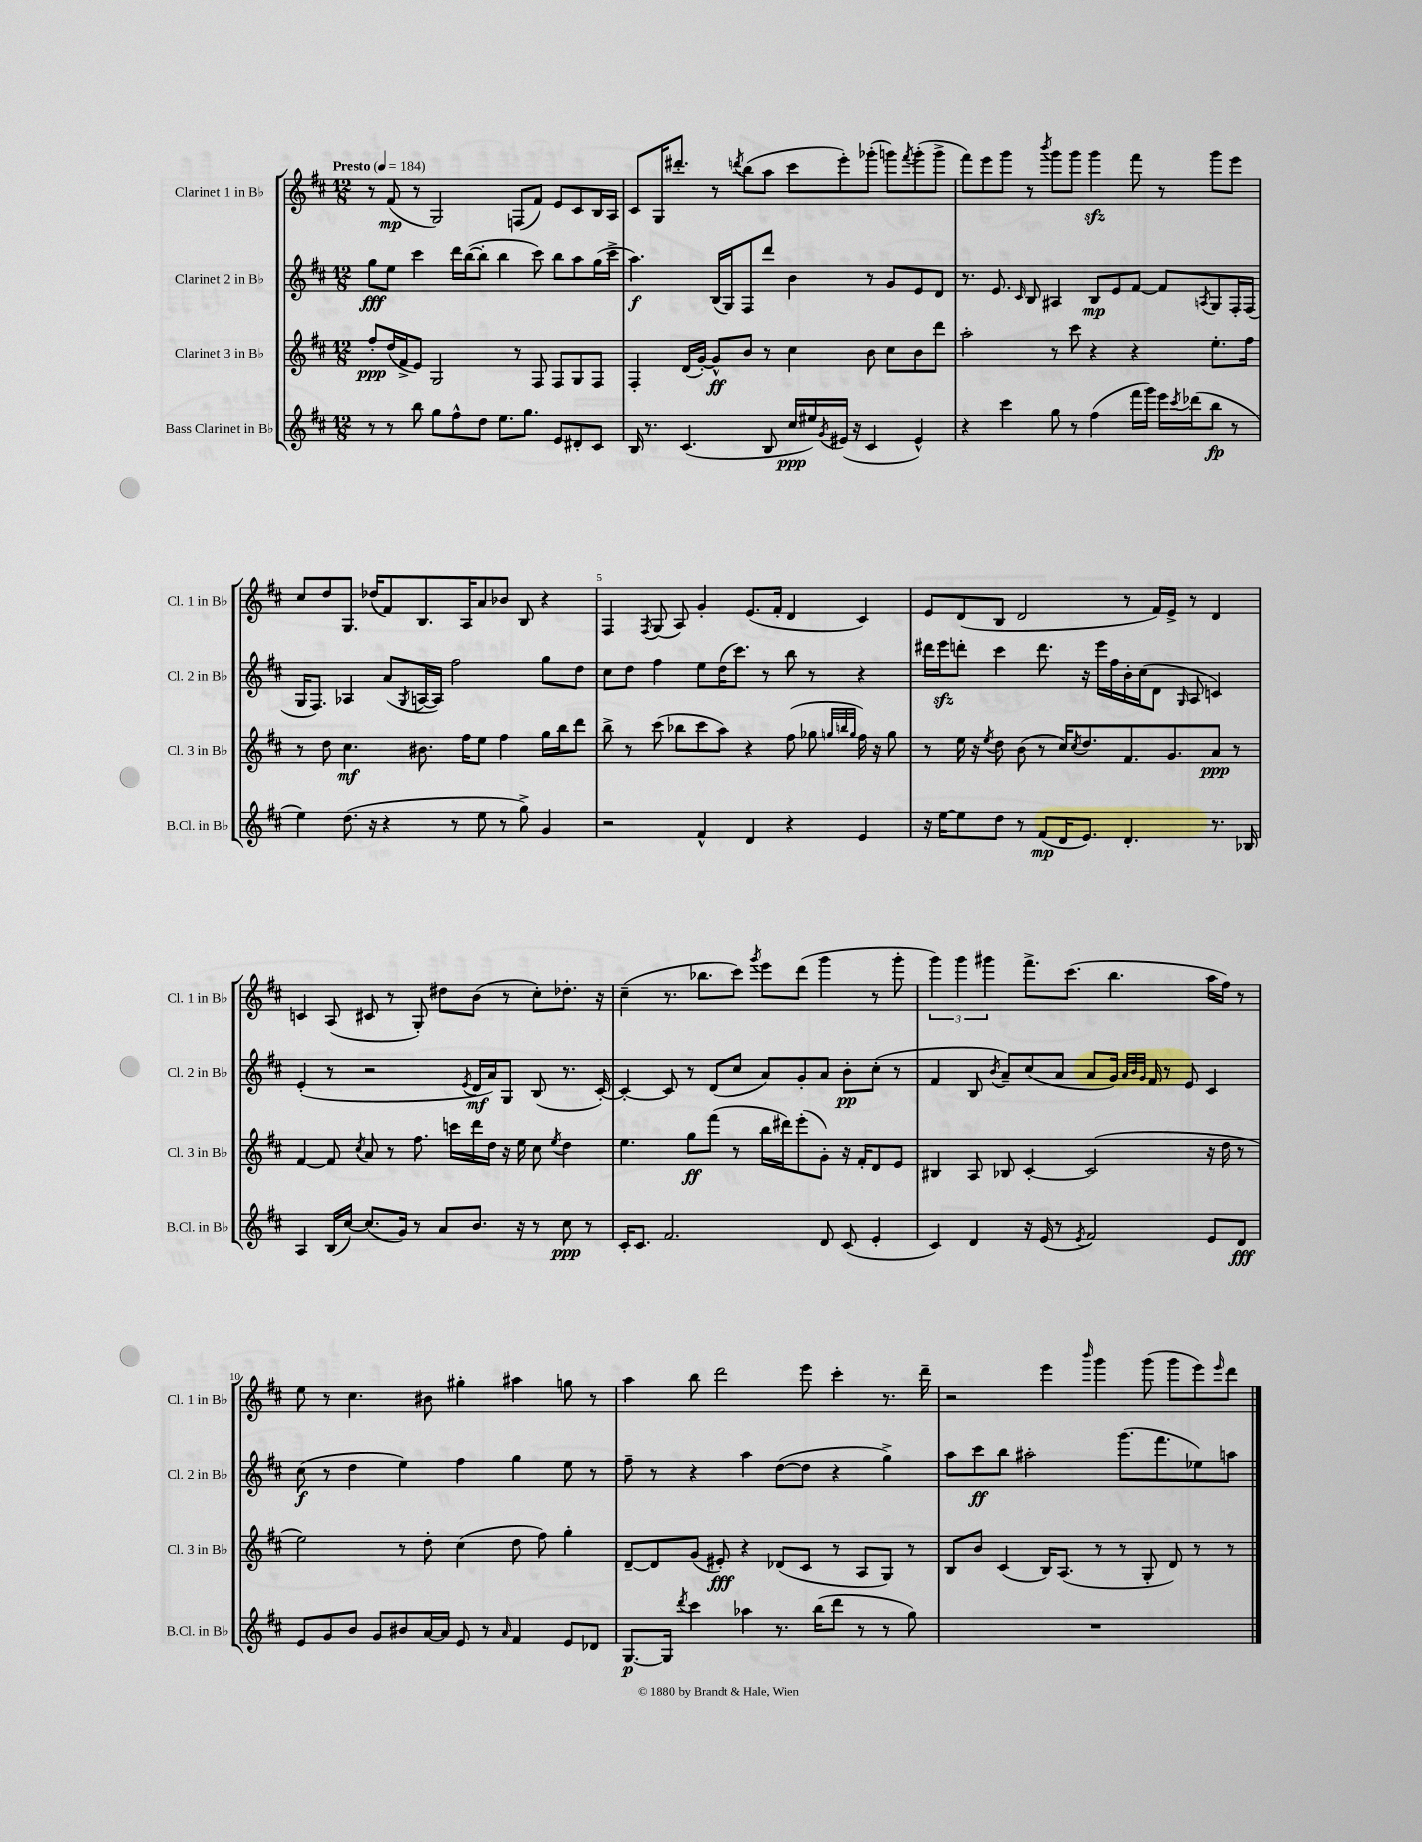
<<
\new StaffGroup <<
\new Staff = "s0" \with { instrumentName = "Clarinet 1 in Bb" shortInstrumentName = "Cl. 1 in Bb" } {
    \clef treble \key d \major \numericTimeSignature \time 12/8 \tempo "Presto" 4 = 184
    r8 fis'8\mp( r8 g2) f8( fis'8) e'8 cis'8 b16 a16 |
    cis'8 g16 dis'''8.-. r8 \acciaccatura { d'''8 } b''8( a''8 cis'''8 e'''8-.) ges'''8-.( g'''8) \acciaccatura { fis'''8 } g'''8-.( g'''8-> |
    fis'''8) e'''8 g'''8 r8 \acciaccatura { b'''8 } g'''8 g'''8 g'''4\sfz fis'''8 r8 g'''8 e'''8 |
    cis''8 d''8 g8. des''16( fis'8) b8. a16 a'8 bes'8 b8 r4 |
    fis4 \acciaccatura { fis8 } g8( a8) g'4-. e'8.( fis'16-. d'4 cis'4) |
    e'8 d'8( b8 d'2 r8 fis'16) e'16-> r8 d'4 |
    c'4 a8( cis'8 r8 g8-.) dis''8 b'8( r8 cis''8-.) des''8.-. r16 |
    cis''4--( r8. bes''8. cis'''8) \acciaccatura { g'''8 } e'''8 d'''8( g'''4 r8 g'''8-. |
    \tuplet 3/2 { g'''4) g'''4 gis'''4 } fis'''8.-> cis'''8.( b''4. a''16 fis''16) r8 |
    e''8 r8 cis''4. bis'8 gis''4-. ais''4 g''8 r8 |
    a''4 b''8 d'''2 e'''8 cis'''4-. r8. d'''16-- |
    r2 e'''4 \grace { b'''16 } g'''4 g'''8( g'''8 e'''8) \grace { e'''16 } d'''8 \bar "|." |
}
\new Staff = "s1" \with { instrumentName = "Clarinet 2 in Bb" shortInstrumentName = "Cl. 2 in Bb" } {
    \clef treble \key d \major \numericTimeSignature \time 12/8
    g''8\fff e''8 cis'''4 d'''16 b''16~( b''8-. b''4 cis'''8) b''8 a''8 g''16( cis'''16-> |
    a''4.\f) b16( g16) fis8 d'''8 b'4 r8 g'8 e'8 d'8 |
    r8. e'8. \grace { cis'16 } b8 ais4 b8\mp e'8 fis'8~ fis'8 \acciaccatura { a8 } g8 fis16-. fis16( |
    g16 fis8.) aes4 a'8( \acciaccatura { g8 } a16~ a16) fis''2 g''8 d''8 |
    cis''8 d''8 fis''4 e''8 d''16( cis'''8.) r8 b''8 r8 r4 |
    dis'''16 e'''16\sfz d'''8-. cis'''4 d'''8. r16 e'''16 fis''16 b'16-. cis''16( d'8 \grace { g16 } a8 c'4) |
    e'4-.( r8 r2 \acciaccatura { e'8 } d'16\mf a'16) g8 b8( r8. cis'16~-.) |
    cis'4~-. cis'8 r8 d'8( cis''8 a'8) g'8-. a'8 b'8-.\pp cis''8-.( r8 |
    fis'4 b8 \acciaccatura { b'8 } a'8--) cis''8( a'8 a'8 g'16) \grace { a'32 b'32 g'32 } fis'16 r8 e'8 cis'4 |
    cis''8\f( r8 d''4 e''4) fis''4 g''4 e''8 r8 |
    fis''8-- r8 r4 a''4 d''8~( d''8 r4 g''4->) |
    a''8 cis'''8\ff b''8 ais''2-. g'''8.( fis'''8. ees''8) a''8 \bar "|." |
}
\new Staff = "s2" \with { instrumentName = "Clarinet 3 in Bb" shortInstrumentName = "Cl. 3 in Bb" } {
    \clef treble \key d \major \numericTimeSignature \time 12/8
    fis''8-.\ppp d''16( fis'16-> e'8) g2 r8 fis8 fis8 g8 fis8 |
    fis4-. d'16( g'16~-.) g'8-^\ff b'8 r8 cis''4 b'8 cis''8 b'8 d'''8 |
    a''2-. r8 cis'''8 r4 r4 e''8.-. fis''16 |
    r8 d''8 cis''4.\mf bis'8. fis''16 e''8 fis''4 g''16 b''16 d'''8 |
    b''8-> r8 cis'''8( bes''8 cis'''8 a''8) r4 fis''8( ges''8 \grace { g''32 b''32 g''32 } fis''16) r16 g''8 |
    r8 e''16 r16 \acciaccatura { e''8 } d''8 b'8( r8 cis''16) \acciaccatura { cis''8 } d''8. fis'8. g'8. a'8\ppp r8 |
    fis'4~ fis'8 \acciaccatura { cis''8 } a'8 r8 fis''8. c'''16 d'''16 d''16 r16 e''16 cis''8 \acciaccatura { e''8 } d''4 |
    e''4. g''8\ff fis'''8( r8 b''16 dis'''16) e'''8-.( g'8-.) r16 fis'16-. d'8 e'8 |
    bis4 a8 bes8 cis'4~-. cis'2( r16 d''16 r8 |
    e''2) r8 d''8-. cis''4( d''8 fis''8) g''4-. |
    d'8~-- d'8 g'8( eis'8-.\fff) r4 des'8( cis'8 r8 a8 g8) r8 |
    b8 b'8 cis'4( b16) a8.( r8 r8 g8-. d'8) r8 r8 \bar "|." |
}
\new Staff = "s3" \with { instrumentName = "Bass Clarinet in Bb" shortInstrumentName = "B.Cl. in Bb" } {
    \clef treble \key d \major \numericTimeSignature \time 12/8
    r8 r8 b''8 g''8 fis''8-^ d''8 e''8. g''8. e'8 dis'8-. cis'8 |
    b16 r8. cis'4.( b8 cis''16\ppp eis''16) \acciaccatura { g'8 } eis'16( r16 cis'4 eis'4-^) |
    r4 cis'''4 g''8 r8 fis''4( fis'''16 g'''16) e'''16 \acciaccatura { cis'''8 } des'''16( b''8\fp r8 |
    e''4) d''8.( r16 r4 r8 e''8 r8 g''8->) g'4 |
    r2 fis'4-^ d'4 r4 e'4 |
    r16 e''16~ e''8 d''8 r8 fis'8\mp( d'16 e'8.) d'4.-. r8. bes16 |
    a4 b16( cis''16~) cis''8.( g'16) r8 a'8 b'8. r16 r8 cis''8\ppp r8 |
    cis'16-. cis'8. fis'2. d'8 cis'8( e'4-. |
    cis'4) d'4 r16 e'16( r8 \acciaccatura { e'8 } fis'2) e'8 d'8\fff |
    e'8 g'8 b'8 g'8 bis'8 a'16~ a'16 e'8 r8 \grace { a'16 } fis'4 e'8 des'8 |
    g8.~\p g16 \acciaccatura { d'''8 } cis'''4 aes''4 r8. b''16( d'''8 r8 r8 g''8) |
    R1. \bar "|." |
}
>>
>>
\layout { \context { \Score \override BarNumber.break-visibility = ##(#f #t #t) barNumberVisibility = #(every-nth-bar-number-visible 5) } }
